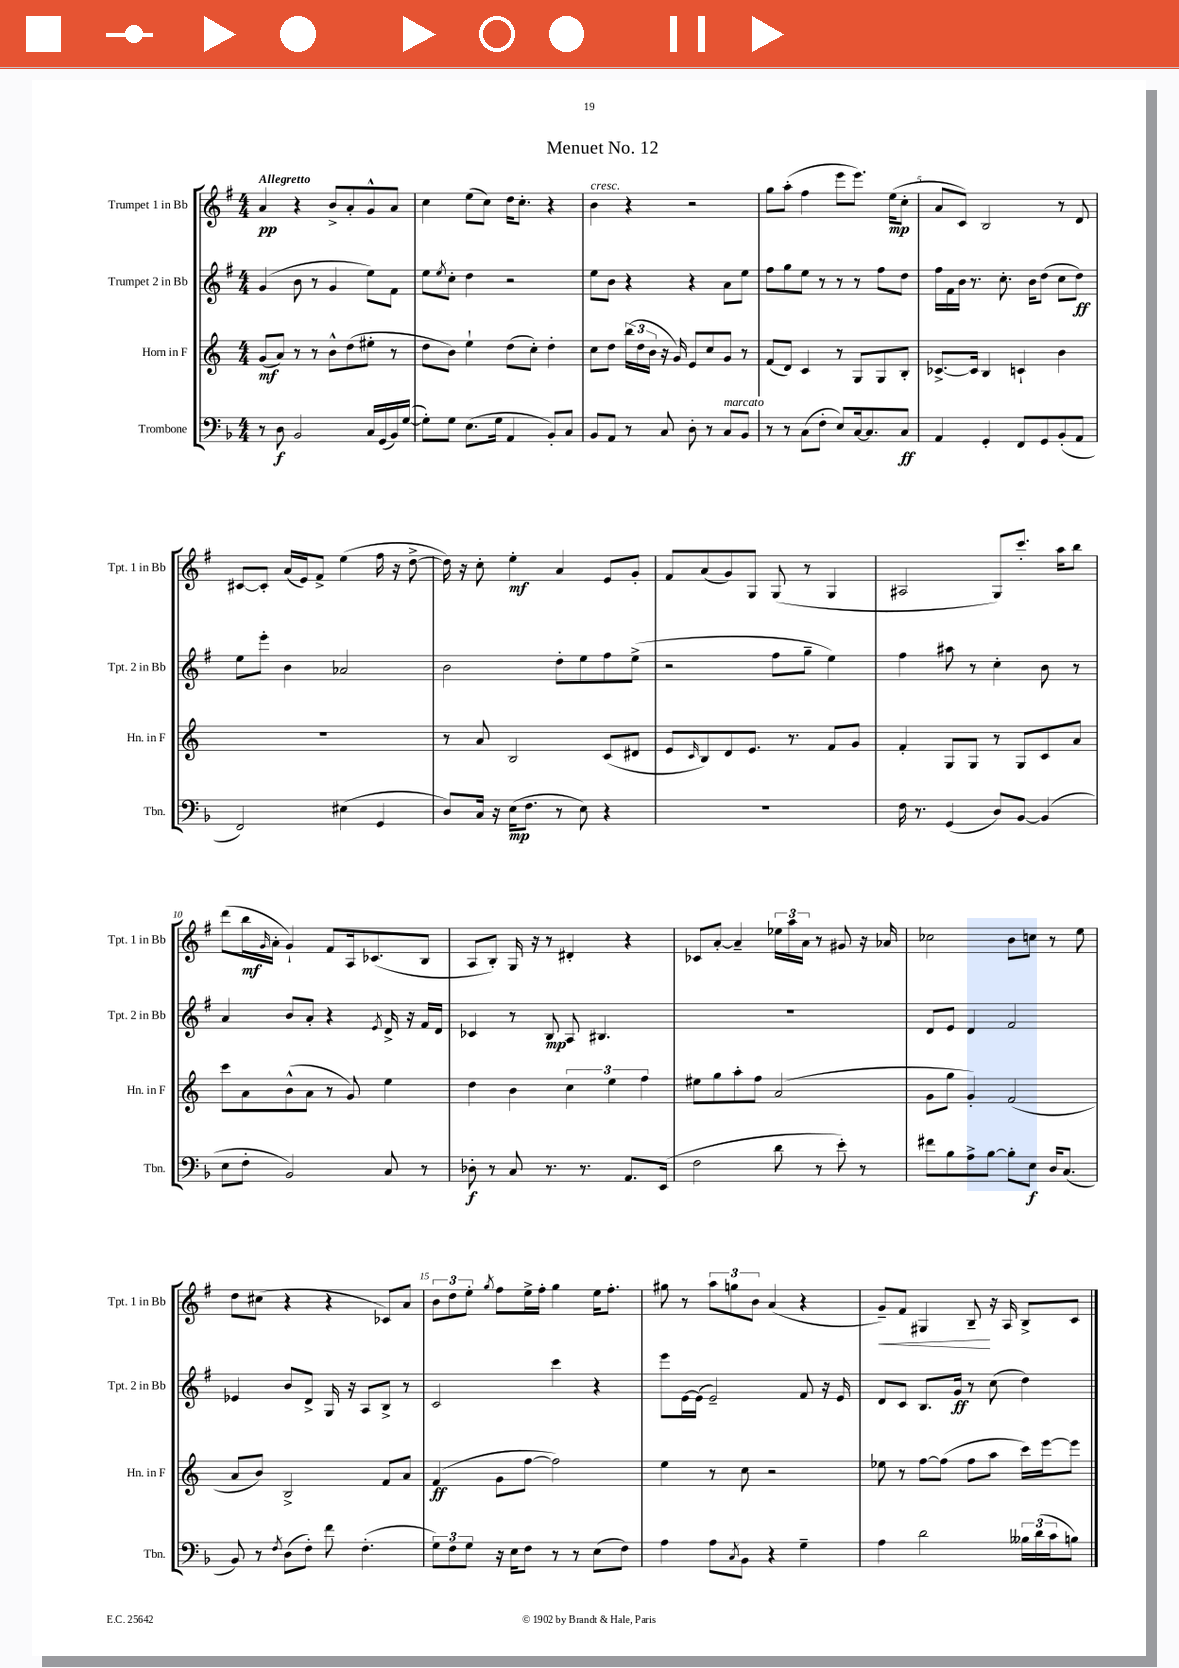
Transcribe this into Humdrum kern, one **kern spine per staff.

**kern	**dynam	**kern	**dynam	**kern	**dynam	**kern	**dynam
*part4	*part4	*part3	*part3	*part2	*part2	*part1	*part1
*staff4	*staff4	*staff3	*staff3	*staff2	*staff2	*staff1	*staff1
*I"Trombone	*	*I"Horn in F	*	*I"Trumpet 2 in Bb	*	*I"Trumpet 1 in Bb	*
*I'Tbn.	*	*I'Hn. in F	*	*I'Tpt. 2 in Bb	*	*I'Tpt. 1 in Bb	*
*clefF4	*	*clefG2	*	*clefG2	*	*clefG2	*
*k[b-]	*	*k[]	*	*k[f#]	*	*k[f#]	*
*M4/4	*	*M4/4	*	*M4/4	*	*M4/4	*
=1	=1	=1	=1	=1	=1	=1	=1
!	!	!	!	!	!	!LO:TX:a:B:t=Allegretto	!
8r	.	(8g/L	mf	(4g/	.	4a/	pp
8D\	f	8a/J)	.	.	.	.	.
2BB-/	.	8r	.	8b\	.	4r	.
.	.	8r	.	8r	.	.	.
.	.	8b^^\L	.	4g/	.	8b^/L	.
.	.	(8dd\	.	.	.	8a'/	.
16C/LL	.	8ee#X'\J	.	8ee\L)	.	8g^^/	.
(16GG/	.	.	.	.	.	.	.
16BB-/)	.	8r	.	8f#\J	.	8a/J	.
([16G/JJ	.	.	.	.	.	.	.
=2	=2	=2	=2	=2	=2	=2	=2
8G'\L])	.	8dd\L	.	8ee\L	.	4cc\	.
.	.	.	.	8qee/	.	.	.
8G\J	.	8b\J)	.	8cc'\J	.	.	.
(8.E\L	.	4ee`\	.	4dd\	.	(8ee\L	.
.	.	.	.	.	.	8cc\J)	.
16G\Jk	.	.	.	.	.	.	.
4AA/	.	(8dd\L	.	2r	.	16dd\KL	.
.	.	.	.	.	.	8.cc'\J	.
.	.	8cc'\J)	.	.	.	.	.
8BB-'/L)	.	4dd'\	.	.	.	4r	.
8C/J	.	.	.	.	.	.	.
=3	=3	=3	=3	=3	=3	=3	=3
!	!	!	!	!	!	!LO:TX:a:i:t=cresc.	!
8BB-/L	.	8cc\L	.	8ee\L	.	4b\	.
8AA/J	.	8dd\J	.	8b\J	.	.	.
8r	.	(24bb\LL	.	4r	.	4r	.
.	.	24dd\	.	.	.	.	.
.	.	24b\JJ	.	.	.	.	.
8C/	.	16r	.	.	.	.	.
.	.	16g/)	.	.	.	.	.
8D'\	.	8e/L	.	4r	.	2r	.
8r	.	8cc/	.	.	.	.	.
!LO:TX:a:i:t=marcato	!	!	!	!	!	!	!
8C/L	.	8g/J	.	8a\L	.	.	.
8BB-/J	.	8r	.	8ee\J	.	.	.
=4	=4	=4	=4	=4	=4	=4	=4
8r	.	(8f/L	.	8ff#\L	.	8gg\L	.
8r	.	8d/J)	.	8gg\	.	(8aa'\J	.
(8C\L	.	4c/	.	8ee\J	.	4ff#\	.
8F'\J	.	.	.	8r	.	.	.
8E/L)	.	8r	.	8r	.	8eee\L	.
[16C/k	.	8G/L	.	8r	.	8.eee\J)	.
8.C/]	.	.	.	.	.	.	.
.	.	8G/	.	8ff#\L	.	.	.
.	.	.	.	.	.	(16ee\KL	mp
8C/J	ff	8B'/J	.	8dd\J	.	8cc'\J	.
=5	=5	=5	=5	=5	=5	=5	=5
4AA/	.	[8.c-X^/L	.	16ff#\LL	.	8a/L	.
.	.	.	.	16f#\	.	.	.
.	.	.	.	16b\JJ	.	8c/J)	.
.	.	16c-/Jk]	.	8.r	.	.	.
4GG'/	.	4B/	.	.	.	2B/	.
.	.	.	.	8.cc'\	.	.	.
8FF/L	.	4cn`/	.	.	.	.	.
.	.	.	.	16b\KL	.	.	.
8GG/	.	.	.	(8dd\J	.	.	.
(8BB-'/	.	4b\	.	8cc\L	.	8r	.
8AA/J	.	.	.	8dd\J)	ff	8d/	.
!!LO:LB:g=z
=6	=6	=6	=6	=6	=6	=6	=6
2FF/)	.	1r	.	8ee\L	.	[8c#X/L	.
.	.	.	.	8eee'\J	.	8c#'/J]	.
.	.	.	.	4b\	.	(16a/LL	.
.	.	.	.	.	.	16e/J)	.
.	.	.	.	.	.	8f#^/J	.
(4E#X\	.	.	.	2a-X/	.	(4ee\	.
4GG/	.	.	.	.	.	16ff#\	.
.	.	.	.	.	.	16r	.
.	.	.	.	.	.	[8dd^\	.
=7	=7	=7	=7	=7	=7	=7	=7
8D/L)	.	8r	.	2b\	.	16dd\])	.
.	.	.	.	.	.	16r	.
16C/Jk	.	8a/	.	.	.	8cc'\	.
16r	.	.	.	.	.	.	.
(16E\KL	mp	2B/	.	.	.	4ee'\	mf
8.F\J	.	.	.	.	.	.	.
8r	.	.	.	8dd'\L	.	4a/	.
8E\)	.	.	.	8ee\	.	.	.
4r	.	(8c/L	.	8ff#\	.	8e/L	.
.	.	8d#X/J	.	(8ee^\J	.	8g'/J	.
=8	=8	=8	=8	=8	=8	=8	=8
1r	.	8e/L	.	2r	.	8f#/L	.
.	.	16qqc/	.	.	.	.	.
.	.	8B/)	.	.	.	(8a/	.
.	.	8d/	.	.	.	8g/)	.
.	.	8.e/J	.	.	.	8G/J	.
.	.	.	.	8ff#\L	.	(8G/	.
.	.	8.r	.	.	.	.	.
.	.	.	.	8gg~\J	.	8r	.
.	.	8f/L	.	4ee\)	.	4G/	.
.	.	8g/J	.	.	.	.	.
=9	=9	=9	=9	=9	=9	=9	=9
16F\	.	4f'/	.	4ff#\	.	2A#X/	.
8.r	.	.	.	.	.	.	.
(4GG/	.	8G/L	.	8aa#X\	.	.	.
.	.	8G/J	.	8r	.	.	.
8D/L)	.	8r	.	4cc'\	.	8G/L)	.
[8BB-/J	.	8G/L	.	.	.	8.ccc'/J	.
(4BB-/]	.	8c/	.	8b\	.	.	.
.	.	.	.	.	.	16aa\KL	.
.	.	8a/J	.	8r	.	8bb\J	.
!!LO:LB:g=z
=10	=10	=10	=10	=10	=10	=10	=10
8E\L	.	8ccc\L	.	4a/	.	(8ddd\L	.
8F'\J	.	8a\	.	.	.	16bb\L	mf
.	.	.	.	.	.	16qqg/	.
.	.	.	.	.	.	16a'\JJ	.
2BB-/)	.	(8b^^\	.	8b/L	.	4g`/)	.
.	.	8a\J	.	8a'/J	.	.	.
.	.	8r	.	4r	.	8f#/L	.
.	.	8g/)	.	.	.	16A/k	.
.	.	.	.	.	.	(8.c-X/	.
.	.	.	.	8qe/	.	.	.
8C/	.	4ee\	.	16d^/	.	.	.
.	.	.	.	16r	.	.	.
8r	.	.	.	16f#/LL	.	8B/J	.
.	.	.	.	16d/JJ	.	.	.
=11	=11	=11	=11	=11	=11	=11	=11
8D-X'\	f	4dd\	.	4c-X/	.	8A/L	.
8r	.	.	.	.	.	8B'/J)	.
8C/	.	4b\	.	8r	.	16G/	.
.	.	.	.	.	.	16r	.
8.r	.	.	.	8B/	mp	8r	.
.	.	6cc\	.	8A/	.	4d#X'/	.
8.r	.	.	.	.	.	.	.
.	.	.	.	4.B#X/	.	.	.
.	.	6ee\	.	.	.	.	.
8.AA/L	.	.	.	.	.	4r	.
.	.	6ff\	.	.	.	.	.
(16EE/Jk	.	.	.	.	.	.	.
=12	=12	=12	=12	=12	=12	=12	=12
2F\	.	8ee#X\L	.	1r	.	8c-X/L	.
.	.	8gg\	.	.	.	[8a'/J	.
.	.	8aa'\	.	.	.	4a~/]	.
.	.	8ff\J	.	.	.	.	.
8d\	.	(2a/	.	.	.	24ee-X\LL	.
.	.	.	.	.	.	24aa\	.
.	.	.	.	.	.	24a\JJ	.
8r	.	.	.	.	.	8r	.
8e'\)	.	.	.	.	.	8g#X/	.
8r	.	.	.	.	.	16r	.
.	.	.	.	.	.	16a-X/	.
=13	=13	=13	=13	=13	=13	=13	=13
8f#X\L	.	8g\L	.	8d/L	.	2cc-X\	.
8B-\	.	8gg\J	.	8e/J	.	.	.
8A^\	.	4g'/)	.	4d/	.	.	.
[8B-\J	.	.	.	.	.	.	.
8B-'\L]	.	(2f/	.	2f#/	.	8b\L	.
8E\J	f	.	.	.	.	8ccn\J	.
16D/KL	.	.	.	.	.	8r	.
(8.C/J	.	.	.	.	.	.	.
.	.	.	.	.	.	8ee\	.
!!LO:LB:g=z
=14	=14	=14	=14	=14	=14	=14	=14
8BB-/)	.	8a/L	.	4e-X/	.	8dd\L	.
8r	.	8b/J)	.	.	.	(8cc#X\J	.
8qF/	.	.	.	.	.	.	.
(8D\L	.	2B^/	.	8b/L	.	4r	.
8F'\J)	.	.	.	8d^/J	.	.	.
8f\	.	.	.	16G/	.	4r	.
.	.	.	.	16r	.	.	.
(4.F'\	.	.	.	8A/L	.	.	.
.	.	8f/L	.	8B^/J	.	8c-X/L)	.
.	.	8a/J	.	8r	.	8a/J	.
=15	=15	=15	=15	=15	=15	=15	=15
12G\L)	.	(4f/	ff	2c/	.	12b\L	.
12F\	.	.	.	.	.	12dd\	.
12G\J	.	.	.	.	.	12ee'\J	.
.	.	.	.	.	.	8qgg/	.
16r	.	8g\L	.	.	.	8ff#\L	.
16E\KL	.	.	.	.	.	.	.
8F\J	.	[8ff\J	.	.	.	16ee^\L	.
.	.	.	.	.	.	16ff#'\JJ	.
8r	.	2ff\])	.	4ccc\	.	4gg\	.
8r	.	.	.	.	.	.	.
(8E\L	.	.	.	4r	.	16ee\KL	.
.	.	.	.	.	.	8.ff#'\J	.
8F\J)	.	.	.	.	.	.	.
=16	=16	=16	=16	=16	=16	=16	=16
4A\	.	4ee\	.	8eee\L	.	8gg#X\	.
.	.	.	.	[16e\L	.	8r	.
.	.	.	.	(16e\JJ]	.	.	.
8A\L	.	8r	.	2e~/)	.	12aa\L	.
.	.	.	.	.	.	12ggn\	.
8qC/	.	.	.	.	.	.	.
8BB-\J	.	8cc\	.	.	.	.	.
.	.	.	.	.	.	12b\J	.
4r	.	2r	.	.	.	(4a/	.
4G~\	.	.	.	8f#/	.	4r	.
.	.	.	.	16r	.	.	.
.	.	.	.	16e/	.	.	.
=17	=17	=17	=17	=17	=17	=17	=17
!	!	!	!	!	!	!	!LO:HP:b
4A\	.	8ee-X\	.	8d/L	.	8g~/L)	<
.	.	8r	.	8c/J	.	8f#/J	.
2d\	.	[8ff\L	.	8.B/L	.	4G#X/	.
.	.	(8ff\J]	.	.	.	.	.
.	.	.	.	16g/Jk	ff	.	.
.	.	8ff\L	.	8r	.	8B~/	.
.	.	8aa\J	.	(8cc\	.	16r	[
.	.	.	.	.	.	16A/	.
24B--X\LL	.	16ccc\LL)	.	4dd\)	.	8B^/L	.
(24d\	.	.	.	.	.	.	.
.	.	[16eee\J	.	.	.	.	.
24c\J	.	.	.	.	.	.	.
8Bn\J)	.	8eee\J]	.	.	.	8c/J	.
==	==	==	==	==	==	==	==
*-	*-	*-	*-	*-	*-	*-	*-
